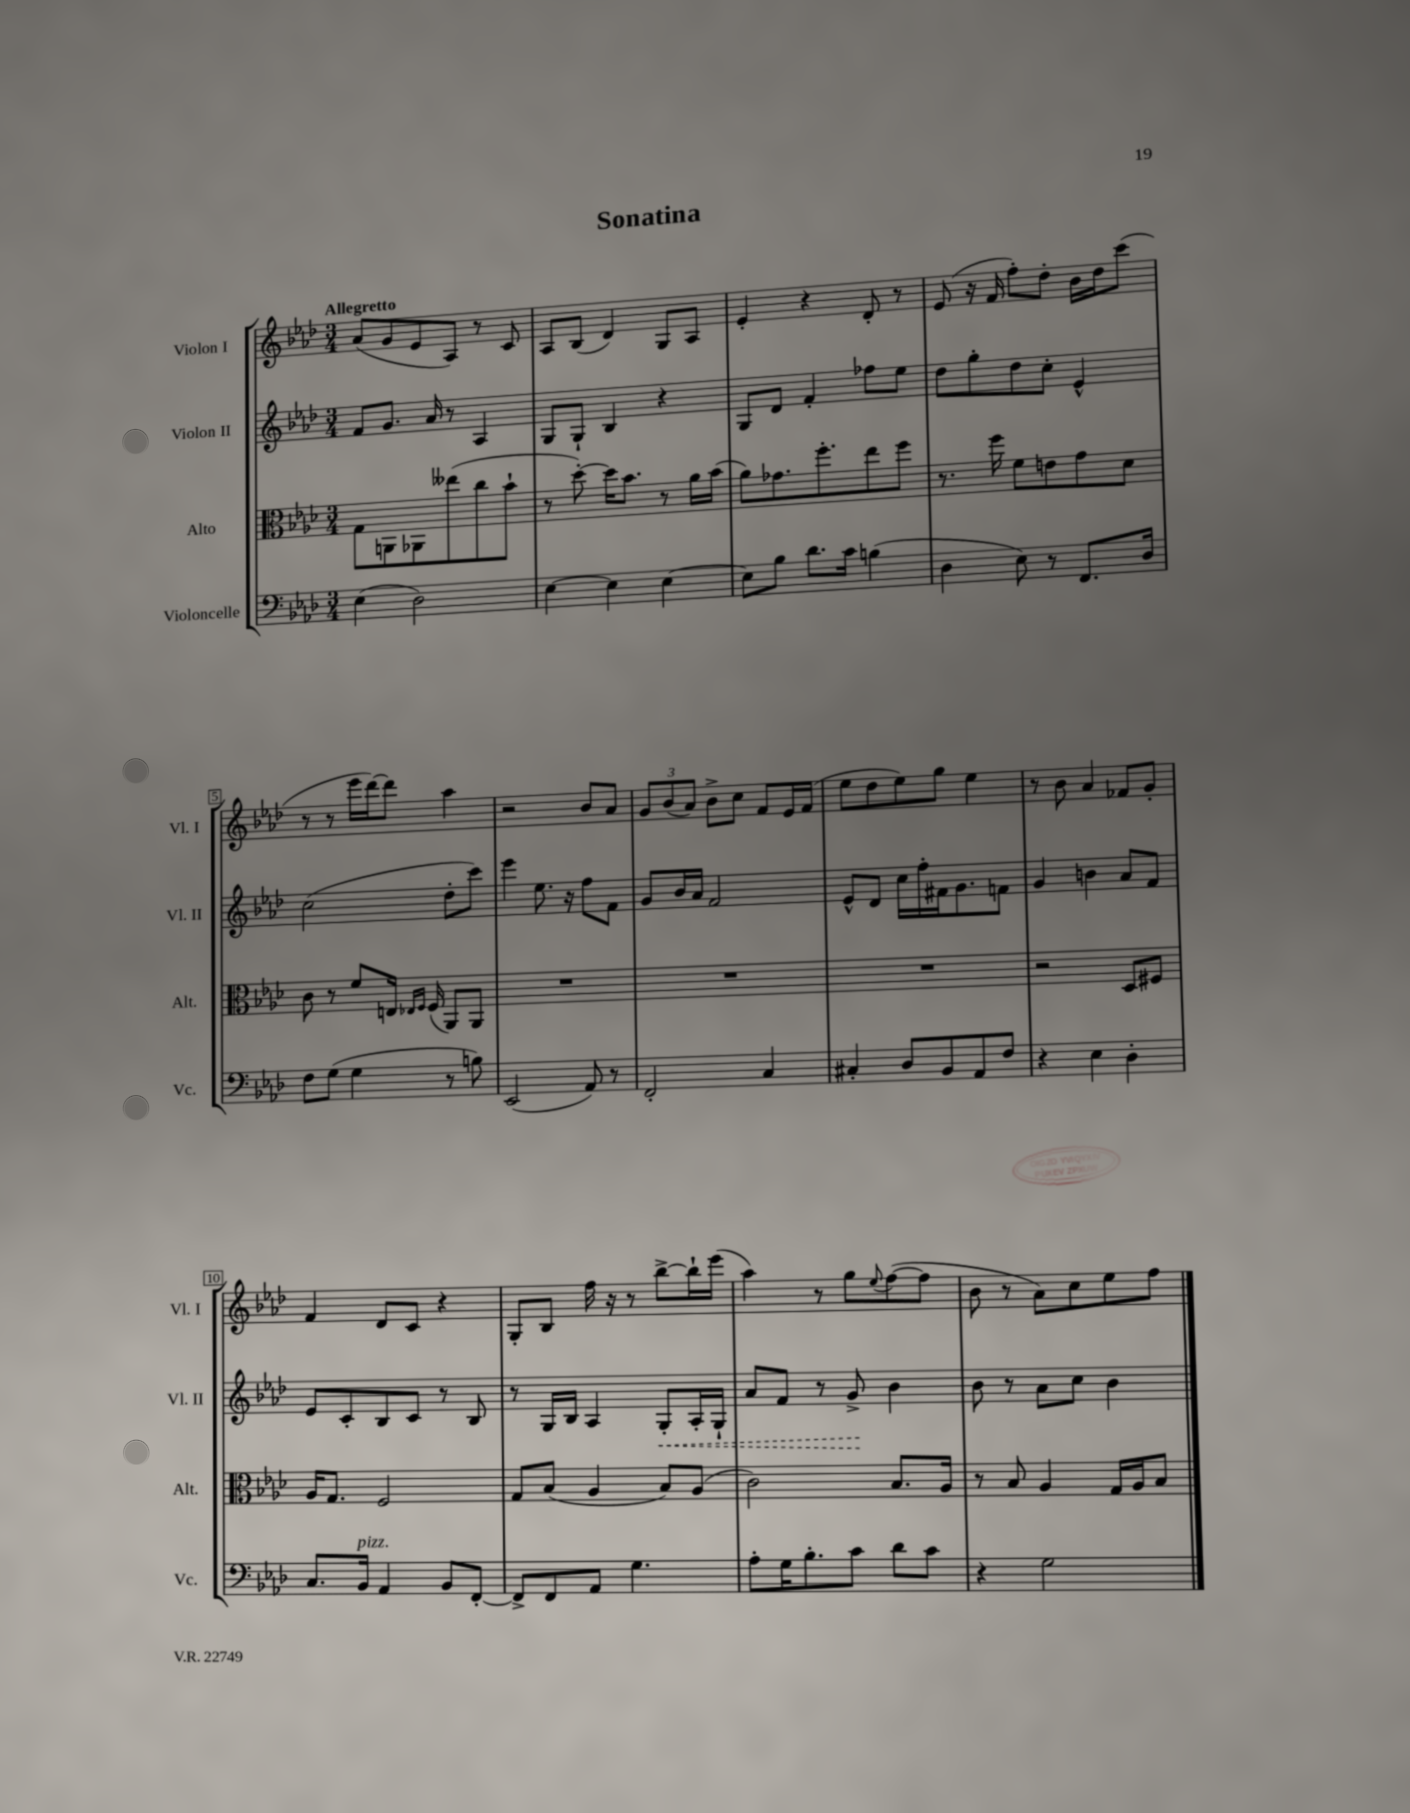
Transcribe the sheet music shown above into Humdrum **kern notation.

**kern	**kern	**kern	**dynam	**kern
*part4	*part3	*part2	*part2	*part1
*staff4	*staff3	*staff2	*staff2	*staff1
*I"Violoncelle	*I"Alto	*I"Violon II	*	*I"Violon I
*I'Vc.	*I'Alt.	*I'Vl. II	*	*I'Vl. I
*clefF4	*clefC3	*clefG2	*	*clefG2
*k[b-e-a-d-]	*k[b-e-a-d-]	*k[b-e-a-d-]	*	*k[b-e-a-d-]
*M3/4	*M3/4	*M3/4	*	*M3/4
=1	=1	=1	=1	=1
!	!	!	!	!LO:TX:a:B:t=Allegretto
(4E-\	8G\L	8f/L	.	(8a-/L
.	8AAn\	8.g/J	.	8g/
2D-\)	8AA-X\	.	.	8e-/
.	.	16a-/	.	.
.	(8ee--X\	8r	.	8A-/J)
.	8cc\	4A-/	.	8r
.	8b-`\J	.	.	8c/
=2	=2	=2	=2	=2
[4E-\	8r	8G/L	.	8A-/L
.	[8dd-'\)	8G`/J	.	(8B-/J
4E-\]	16dd-\KL]	4B-/	.	4d-/)
.	8.b-\J	.	.	.
[4E-\	8r	4r	.	8G/L
.	16a-\LL	.	.	8A-/J
.	(16b-\JJ	.	.	.
=3	=3	=3	=3	=3
8E-\L]	8a-\L)	8G/L	.	4e-'/
8B-\J	8.g-X\	8d-/J	.	.
8.d-\L	.	4f'/	.	4r
.	8.ff'\	.	.	.
16c\Jk	.	.	.	.
(4Bn\	8ee-\	8ff-X\L	.	8d-'/
.	8ff\J	8ee-\J	.	8r
=4	=4	=4	=4	=4
4D-\	8.r	8dd-\L	.	(8e-/
.	.	8gg'\	.	16r
.	16ff\	.	.	16f/
8E-\)	8f\L	8dd-\	.	8ff'\L)
8r	8en\	8cc'\J	.	8dd-'\J
8.FF/L	8g\	4e-^^/	.	16b-\LL
.	.	.	.	16dd-\J
.	8d-\J	.	.	(8ccc\J
16D-/Jk	.	.	.	.
!!LO:LB:g=z
=5	=5	=5	=5	=5
8F\L	8c\	(2cc\	.	8r
(8G\J	8r	.	.	8r
4G\	8f/L	.	.	16eee-\LL
.	.	.	.	[16ddd-\J)
.	16En/Jk	.	.	8ddd-\J]
.	16qqE-X/LL	.	.	.
.	16qqF/JJ	.	.	.
.	(16F/	.	.	.
8r	8AA-/L)	8dd-'\L	.	4aa-\
8Bn\)	8AA-/J	8ccc\J)	.	.
=6	=6	=6	=6	=6
(2EE-/	2.r	4eee-\	.	2r
.	.	8.ee-\	.	.
.	.	16r	.	.
8AA-/)	.	8ff\L	.	8b-/L
8r	.	8f\J	.	8a-/J
=7	=7	=7	=7	=7
2FF'/	2.r	8g/L	.	12g/L
.	.	.	.	(12b-/
.	.	16b-/L	.	.
.	.	.	.	12a-/J)
.	.	16a-/JJ	.	.
.	.	2f/	.	8b-^\L
.	.	.	.	8cc\J
4C/	.	.	.	8f/L
.	.	.	.	16e-/L
.	.	.	.	(16f/JJ
=8	=8	=8	=8	=8
4C#X'/	2.r	8e-^^/L	.	8ee-\L
.	.	8d-/J	.	8dd-\
8D-/L	.	16cc\LL	.	8ee-\)
.	.	16ff'\	.	.
8BB-/	.	16f#X\J	.	8gg\J
.	.	8.g\	.	.
8AA-/	.	.	.	4ee-\
8F/J	.	8fn\J	.	.
=9	=9	=9	=9	=9
4r	2r	4g/	.	8r
.	.	.	.	8b-\
4E-\	.	4bn\	.	4a-/
4D-'\	8D-/L	8a-/L	.	8f-X/L
.	8F#X/J	8f/J	.	8g'/J
!!LO:LB:g=z
=10	=10	=10	=10	=10
8.C/L	16A-/KL	8e-/L	.	4f/
.	8.G/J	.	.	.
.	.	8c'/	.	.
!LO:TX:a:i:t=pizz.	!	!	!	!
16BB-/Jk	.	.	.	.
4AA-/	2F/	8B-/	.	8d-/L
.	.	8c/J	.	8c/J
8BB-/L	.	8r	.	4r
[8FF'/J	.	8B-/	.	.
=11	=11	=11	=11	=11
8FF^/L]	8G/L	8r	.	8G'/L
8FF/	(8B-/J	16G/LL	.	8B-/J
.	.	16B-/JJ	.	.
8AA-/J	4A-/	4A-/	.	16ff\
.	.	.	.	16r
4.G\	.	.	.	8r
!	!	!	!LO:HP:b	!
.	8B-/L)	8G'/L	<	[8bb-^\L
.	(8A-/J	16A-'/L	.	16bb-`\L]
.	.	16G`/JJ	.	(16eee-\JJ
=12	=12	=12	=12	=12
8A-'\L	2c\)	8a-/L	.	4aa-\)
16G\K	.	8f/J	.	.
8.B-'\	.	.	.	.
.	.	8r	.	8r
8c\J	.	8g^/	.	8gg\L
.	.	.	.	8qqee-/
8d-\L	8.B-/L	4b-\	[	([8ff\
8c\J	.	.	.	8ff\J]
.	16A-/Jk	.	.	.
=13	=13	=13	=13	=13
4r	8r	8b-\	.	8b-\
.	8B-/	8r	.	8r
2G\	4A-/	8a-\L	.	8a-\L)
.	.	8cc\J	.	8cc\
.	16G/LL	4b-\	.	8ee-\
.	16A-/J	.	.	.
.	8B-/J	.	.	8ff\J
==	==	==	==	==
*-	*-	*-	*-	*-
